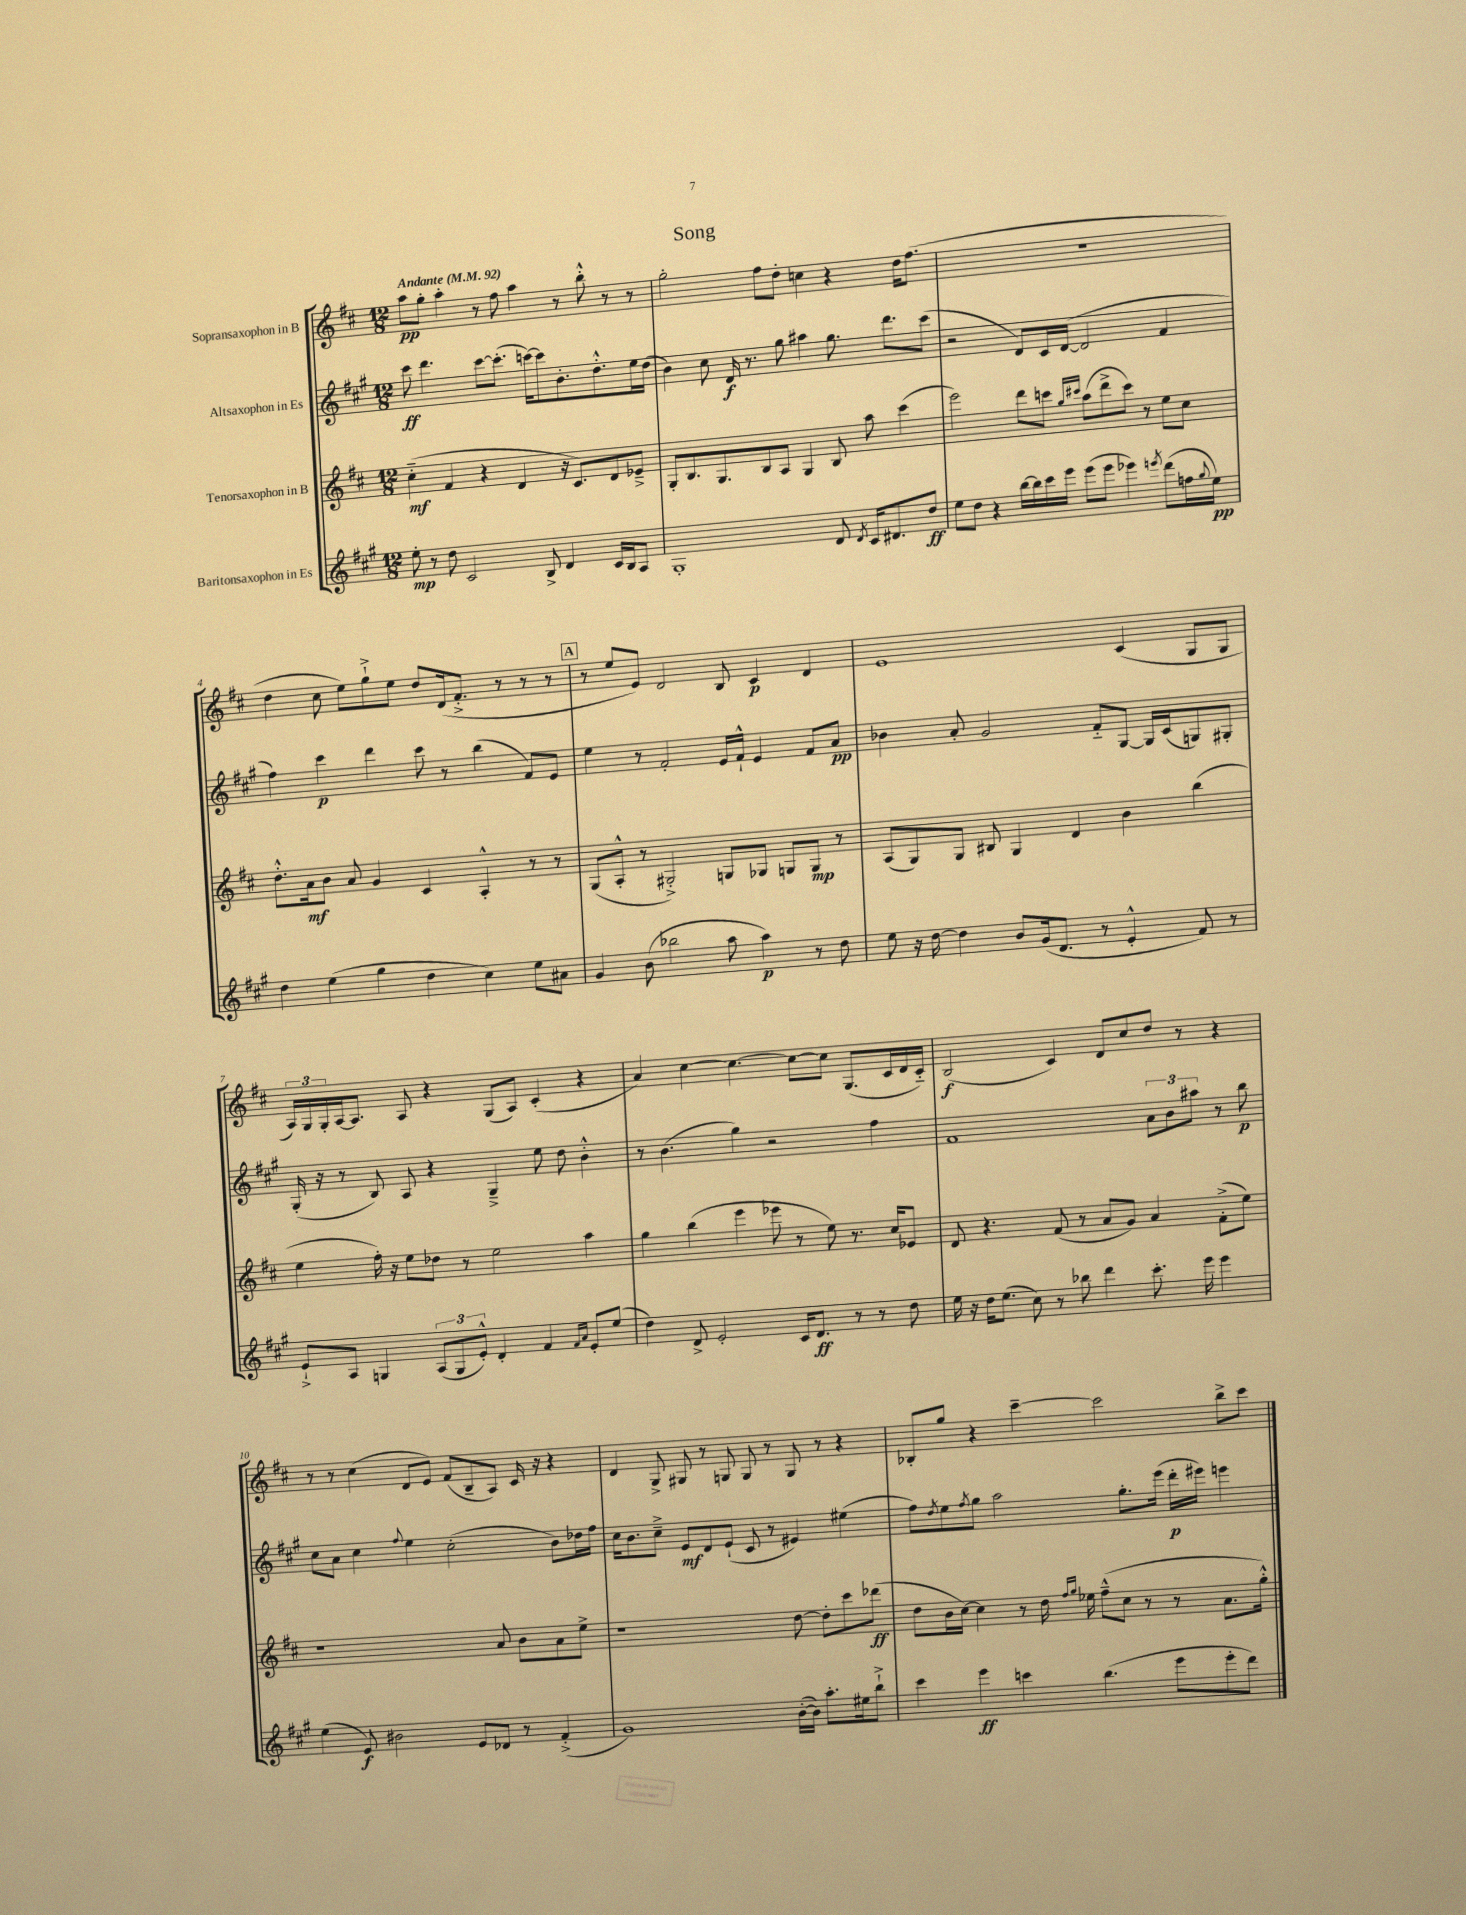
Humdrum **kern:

**kern	**dynam	**kern	**dynam	**kern	**dynam	**kern	**dynam
*part4	*part4	*part3	*part3	*part2	*part2	*part1	*part1
*staff4	*staff4	*staff3	*staff3	*staff2	*staff2	*staff1	*staff1
*I"Baritonsaxophon in Es	*	*I"Tenorsaxophon in B	*	*I"Altsaxophon in Es	*	*I"Sopransaxophon in B	*
*clefG2	*	*clefG2	*	*clefG2	*	*clefG2	*
*k[f#c#g#]	*	*k[f#c#]	*	*k[f#c#g#]	*	*k[f#c#]	*
*M12/8	*	*M12/8	*	*M12/8	*	*M12/8	*
*MM92	*	*MM92	*	*MM92	*	*MM92	*
=1	=1	=1	=1	=1	=1	=1	=1
!	!	!	!	!	!	!LO:TX:a:B:t=Andante	!
8ee'\	mp	(4cc#\	mf	8ccc#\	ff	8aa\L	pp
8r	.	.	.	4.ddd\	.	8gg'\J	.
8dd\	.	4f#/	.	.	.	4aa'\	.
2c#/	.	.	.	.	.	.	.
.	.	4r	.	[8ccc#\L	.	8r	.
.	.	.	.	(8.ccc#'\J]	.	8ff#\	.
.	.	4d/	.	.	.	4aa\	.
.	.	.	.	[16cccn\KL)	.	.	.
8B^/	.	.	.	8ccc\]	.	.	.
4d/	.	16r	.	8.b'\	.	8r	.
.	.	8.c#/L)	.	.	.	.	.
.	.	.	.	.	.	8bb'^^\	.
.	.	.	.	8.dd'^^\	.	.	.
16c#/LL	.	8d/	.	.	.	8r	.
16B/J	.	.	.	.	.	.	.
8A/J	.	8e-X~^/J	.	16ee\L	.	8r	.
.	.	.	.	(16dd\JJ	.	.	.
=2	=2	=2	=2	=2	=2	=2	=2
1G#'	.	8G'/L	.	4b\)	.	2gg'\	.
.	.	8.B/	.	.	.	.	.
.	.	.	.	8cc#\	.	.	.
.	.	8.G/	.	.	.	.	.
.	.	.	.	16d/	f	.	.
.	.	.	.	8.r	.	.	.
.	.	8B/	.	.	.	8ff#\L	.
.	.	8A/J	.	8gg#\	.	8dd'\J	.
.	.	4G/	.	4aa#X\	.	4ccn\	.
8d/	.	8B/	.	8.gg#\	.	4r	.
8qd/	.	.	.	.	.	.	.
16c#/KL	.	8aa\	.	.	.	.	.
8.d#X/	.	.	.	8.ddd\L	.	.	.
.	.	(4ccc#\	.	.	.	16dd\KL	.
.	.	.	.	.	.	(8.ff#\J	.
8dd/J	ff	.	.	(8ccc#\J	.	.	.
=3	=3	=3	=3	=3	=3	=3	=3
8ee\L	.	2eee\)	.	2r	.	1.r	.
8dd\J	.	.	.	.	.	.	.
4r	.	.	.	.	.	.	.
[16bb\LL	.	8ddd\L	.	8d/L)	.	.	.
16bb\]	.	.	.	.	.	.	.
16ccc#\	.	8cccn\J	.	16c#/L	.	.	.
16eee\JJ	.	.	.	([16d/JJ	.	.	.
.	.	16qqgg/LL	.	.	.	.	.
.	.	16qqccc#X/JJ	.	.	.	.	.
(8eee\L	.	(8aa\L	.	2d/]	.	.	.
8eee\J	.	8ddd^\	.	.	.	.	.
4eee-X\)	.	8ccc#\J)	.	.	.	.	.
.	.	8r	.	.	.	.	.
8qeeen/	.	.	.	.	.	.	.
(8ddd\L	.	8ee\L	.	4f#/	.	.	.
16ffn\L	.	8cc#\J	.	.	.	.	.
8qqgg#/	.	.	.	.	.	.	.
16ee\JJ)	pp	.	.	.	.	.	.
!!LO:LB:g=z
=4	=4	=4	=4	=4	=4	=4	=4
4dd\	.	8.dd'^^\L	.	4ff#\)	.	4dd\	.
.	.	16a\k	mf	.	.	.	.
(4ee\	.	8b\J	.	4ccc#\	p	8cc#\	.
.	.	8a/	.	.	.	8ee\L)	.
4gg#\	.	4g/	.	4ddd\	.	8gg`^\	.
.	.	.	.	.	.	8ee\J	.
4dd\	.	4c#/	.	8ccc#\	.	8dd/L	.
.	.	.	.	8r	.	(16d/k	.
.	.	.	.	.	.	8.f#'^/J	.
4cc#\)	.	4A'^^/	.	(4bb\	.	.	.
.	.	.	.	.	.	8r	.
8ee\L	.	8r	.	8f#/L)	.	8r	.
8a#X\J	.	8r	.	8e/J	.	8r	.
!!LO:REH:place=s1:t=A
=5	=5	=5	=5	=5	=5	=5	=5
4g#/	.	(8G/L	.	4ee\	.	8r	.
.	.	8A'^^/J	.	.	.	8ee/L	.
(8b\	.	8r	.	8r	.	8e/J)	.
2bb-X\	.	2G#X'^/)	.	2f#'/	.	2d/	.
8aa\	.	8Gn/L	.	16e/LL	.	8B/	.
.	.	.	.	16f#`^^/JJ	.	.	.
4aa\)	p	8G-X/J	.	4e/	.	4c#/	p
.	.	8Gn/L	.	.	.	.	.
8r	.	8G/J	mp	8f#/L	.	4d/	.
8dd\	.	8r	.	8a/J	pp	.	.
=6	=6	=6	=6	=6	=6	=6	=6
8ee\	.	(8A/L	.	4b-X\	.	1e	.
16r	.	8G/)	.	.	.	.	.
[16dd\	.	.	.	.	.	.	.
4dd\]	.	8G/J	.	8a'/	.	.	.
.	.	8B#X/	.	2g#/	.	.	.
8b/L	.	4G/	.	.	.	.	.
(16g#/k	.	.	.	.	.	.	.
8.d/J	.	.	.	.	.	.	.
.	.	4d/	.	.	.	.	.
8r	.	.	.	8f#/L	.	.	.
4e'^^/	.	4b\	.	[8G#/J	.	(4c#/	.
.	.	.	.	16G#/LL]	.	.	.
.	.	.	.	(16c#/J	.	.	.
8f#/)	.	(4bb\	.	8Gn/)	.	8G/L	.
8r	.	.	.	8G#X'/J	.	8G/J	.
!!LO:LB:g=z
=7	=7	=7	=7	=7	=7	=7	=7
8e`^/L	.	4ee\	.	(16G#'/	.	24A/LL)	.
.	.	.	.	.	.	24G/	.
.	.	.	.	16r	.	.	.
.	.	.	.	.	.	24G'/	.
8A/J	.	.	.	8r	.	[16A/J	.
.	.	.	.	.	.	8.A/J]	.
4Gn/	.	16ff#'\)	.	8B/)	.	.	.
.	.	16r	.	.	.	.	.
.	.	8ee\L	.	8A/	.	8A/	.
(12A/L	.	8dd-X\J	.	4r	.	4r	.
12G/	.	.	.	.	.	.	.
.	.	8r	.	.	.	.	.
12e'^^/J)	.	.	.	.	.	.	.
4d'/	.	2ee\	.	4G#~^/	.	(8G/L	.
.	.	.	.	.	.	8A/J)	.
4f#/	.	.	.	8ee\	.	(4c#'/	.
.	.	.	.	8dd\	.	.	.
16qqf#/LL	.	.	.	.	.	.	.
16qqa/JJ	.	.	.	.	.	.	.
8e'/L	.	4aa\	.	4b'^^\	.	4r	.
(8ee/J	.	.	.	.	.	.	.
=8	=8	=8	=8	=8	=8	=8	=8
4dd\)	.	4gg\	.	8r	.	4a/)	.
.	.	.	.	(4.b\	.	.	.
8d^/	.	(4bb\	.	.	.	[4cc#\	.
2e'/	.	.	.	.	.	.	.
.	.	4eee\	.	4gg#\)	.	4.cc#\_	.
.	.	8eee-X\	.	2r	.	.	.
16c#/KL	.	8r	.	.	.	8cc#\L_	.
8.d/J	ff	.	.	.	.	.	.
.	.	8ee\)	.	.	.	8cc#\J]	.
8r	.	8.r	.	.	.	(8.G/L	.
8r	.	.	.	4ff#\	.	.	.
.	.	16cc#/KL	.	.	.	16c#/L	.
8dd\	.	8e-X/J	.	.	.	16d/	.
.	.	.	.	.	.	16c#/JJ)	.
=9	=9	=9	=9	=9	=9	=9	=9
16ee\	.	8d/	.	1f#	.	(2B/	f
16r	.	.	.	.	.	.	.
16dd\KL	.	4.r	.	.	.	.	.
(8.ee\J	.	.	.	.	.	.	.
8cc#\)	.	.	.	.	.	.	.
8r	.	(8f#/	.	.	.	4c#/)	.
8bb-X\	.	8r	.	.	.	.	.
4ddd\	.	8a/L	.	.	.	8d/L	.
.	.	8g/J)	.	.	.	8cc#/	.
8.ccc#'\	.	4a/	.	12a\L	.	8dd/J	.
.	.	.	.	12b\	.	.	.
.	.	.	.	.	.	8r	.
.	.	.	.	12aa#X\J	.	.	.
16eee\	.	.	.	.	.	.	.
4eee\	.	(8f#'^\L	.	8r	.	4r	.
.	.	8ee\J)	.	8bb\	p	.	.
!!LO:LB:g=z
=10	=10	=10	=10	=10	=10	=10	=10
(4ee\	.	1r	.	8cc#\L	.	8r	.
.	.	.	.	8a\J	.	8r	.
8e/)	f	.	.	4cc#\	.	(4cc#\	.
2b#X\	.	.	.	.	.	.	.
.	.	.	.	8qqff#/	.	.	.
.	.	.	.	4ee\	.	8d/L	.
.	.	.	.	.	.	8e/J)	.
.	.	.	.	(2cc#'\	.	(8f#/L	.
8e/L	.	.	.	.	.	8B~/	.
8d-X/J	.	8a/	.	.	.	8A/J)	.
8r	.	8b\L	.	.	.	16c#/	.
.	.	.	.	.	.	16r	.
(4f#'^/	.	8a\	.	8b\L)	.	4r	.
.	.	8ee^\J	.	16dd-X\L	.	.	.
.	.	.	.	16ff#\JJ	.	.	.
=11	=11	=11	=11	=11	=11	=11	=11
1g#)	.	1r	.	16cc#\KL	.	4d/	.
.	.	.	.	8.b\	.	.	.
.	.	.	.	8cc#~^\J	.	8G^/	.
.	.	.	.	8e/L	mf	8G#X/	.
.	.	.	.	8d/	.	8r	.
.	.	.	.	(8e`/J	.	8Gn/	.
.	.	.	.	8c#/	.	8G/	.
.	.	.	.	8r	.	8r	.
([16b'\LL	.	[8dd\	.	4e#X/)	.	8G/	.
16b\JJ])	.	.	.	.	.	.	.
8.aa'\L	.	8dd'\L]	.	.	.	8r	.
.	.	8ccc#\	.	(4ee#X\	.	4r	.
16ee#X\k	.	.	.	.	.	.	.
8bb`^\J	.	(8ddd-X\J	ff	.	.	.	.
=12	=12	=12	=12	=12	=12	=12	=12
4ccc#\	.	8dd\L	.	8ff#\L)	.	8B-X'/L	.
.	.	.	.	8qdd/	.	.	.
.	.	16b\L	.	8ee\	.	8gg/J	.
.	.	[16cc#\JJ)	.	.	.	.	.
.	.	.	.	8qff#/	.	.	.
4eee\	ff	4cc#\]	.	8gg#\J	.	4r	.
.	.	.	.	2aa\	.	.	.
4cccn\	.	8r	.	.	.	[4ccc#~\	.
.	.	16dd\	.	.	.	.	.
.	.	16qqff#/LL	.	.	.	.	.
.	.	16qqgg/JJ	.	.	.	.	.
.	.	16ee-X\	.	.	.	.	.
(4.bb\	.	(8ff#~^^\L	.	.	.	2ccc#\]	.
.	.	8cc#\J	.	8.gg#'\L	.	.	.
.	.	8r	.	.	.	.	.
.	.	.	.	(16eee\Jk	.	.	.
8eee\L	.	8r	.	16ddd'\LL	p	.	.
.	.	.	.	16eee#X\JJ)	.	.	.
8eee'\	.	8.a\L	.	4eeen\	.	8bb^\L	.
8ddd\J)	.	.	.	.	.	8ccc#\J	.
.	.	16gg'^^\Jk)	.	.	.	.	.
==	==	==	==	==	==	==	==
*-	*-	*-	*-	*-	*-	*-	*-
